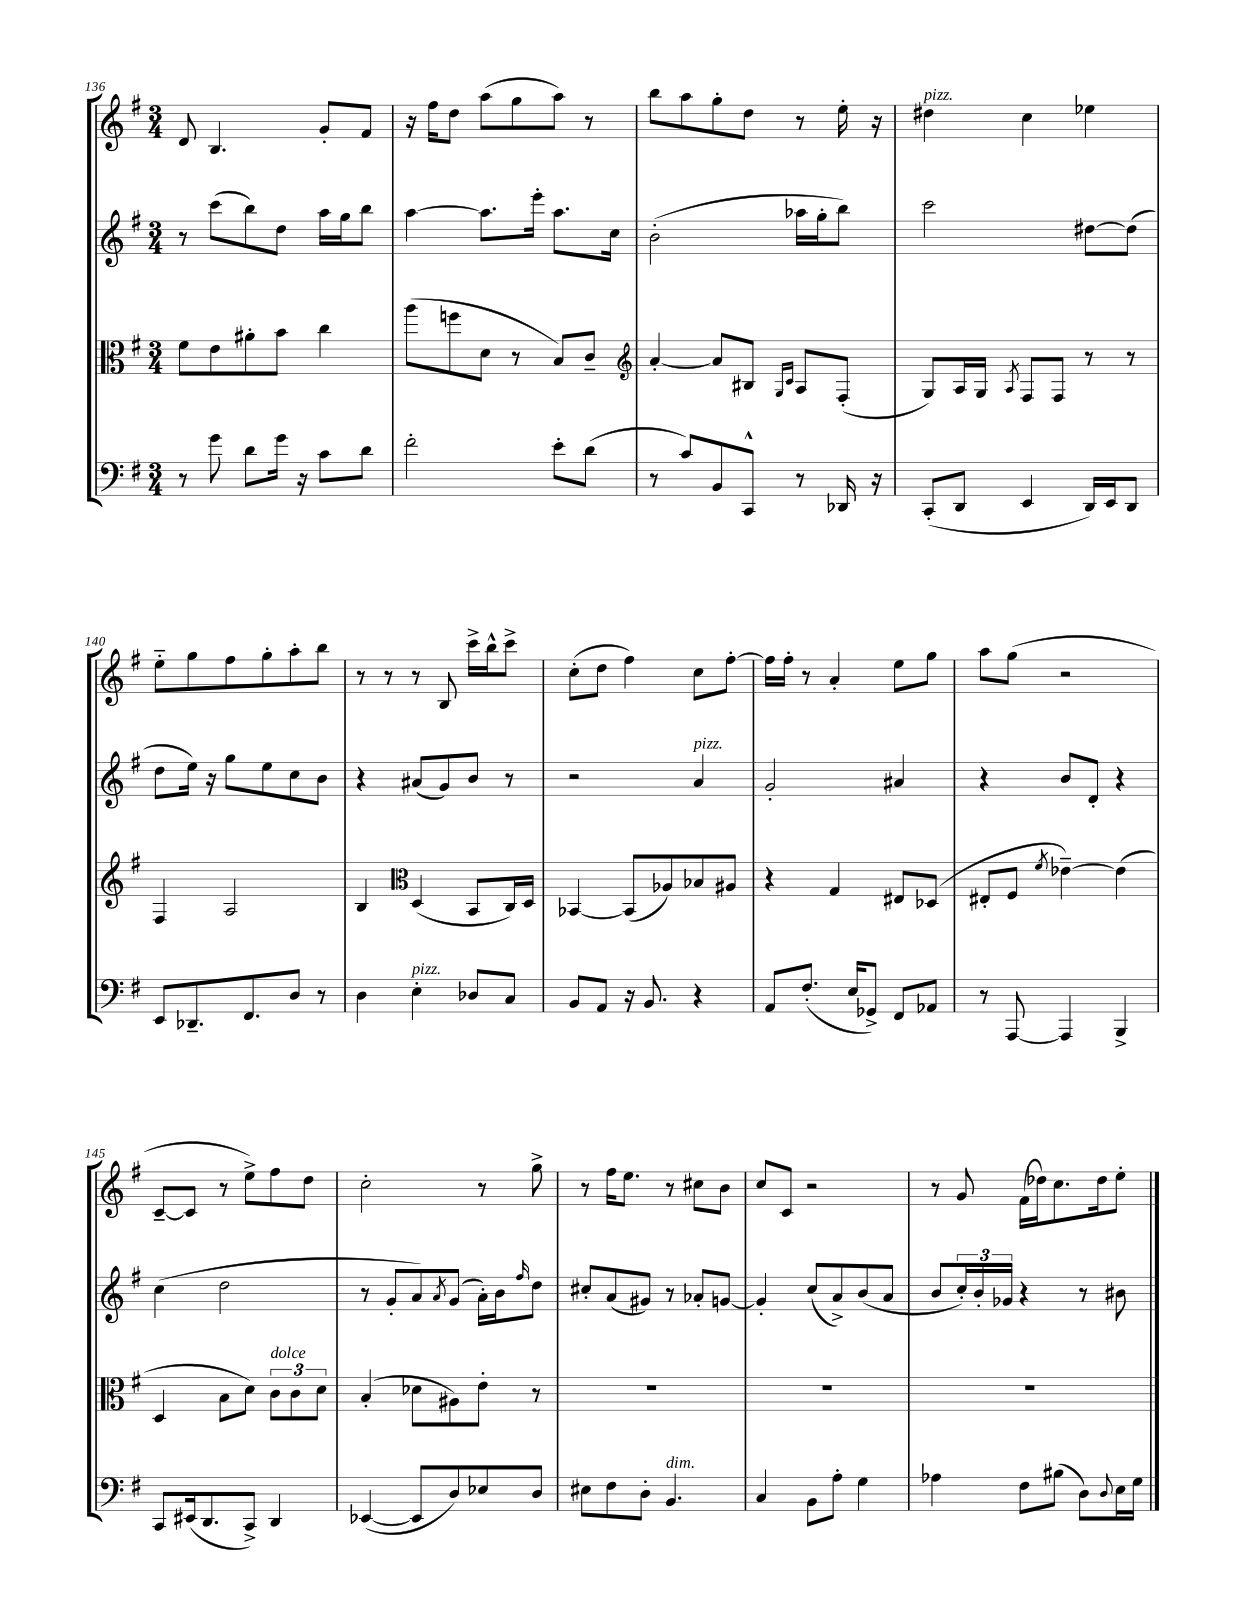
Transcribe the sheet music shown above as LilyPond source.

<<
\new StaffGroup <<
\new Staff = "s0" {
    \clef treble \key g \major \numericTimeSignature \time 3/4
    d'8 b4. g'8-. fis'8 |
    r16 fis''16 d''8 a''8( g''8 a''8) r8 |
    b''8 a''8 g''8-. d''8 r8 e''16-. r16 |
    dis''4^\markup { \italic "pizz." } c''4 ees''4 |
    e''8-_ g''8 fis''8 g''8-. a''8-. b''8 |
    r8 r8 r8 b8 c'''16-> b''16-^ c'''8-> |
    c''8-.( d''8 fis''4) c''8 fis''8~-. |
    fis''16 fis''16-. r8 a'4-. e''8 g''8 |
    a''8 g''8( r2 |
    c'8~-- c'8 r8 e''8->) fis''8 d''8 |
    c''2-. r8 g''8-> |
    r8 fis''16 e''8. r8 cis''8 b'8 |
    c''8 c'8 r2 |
    r8 g'8 fis'16( des''16) c''8. des''16 e''8-. \bar "|." |
}
\new Staff = "s1" {
    \clef treble \key g \major \numericTimeSignature \time 3/4
    r8 c'''8( b''8) d''8 a''16 g''16 b''8 |
    a''4~ a''8. e'''16-. a''8. c''16 |
    b'2-.( aes''16 g''16-. b''8) |
    c'''2 dis''8~ dis''8( |
    d''8 e''16) r16 g''8 e''8 c''8 b'8 |
    r4 ais'8( g'8) b'8 r8 |
    r2 a'4^\markup { \italic "pizz." } |
    g'2-. ais'4 |
    r4 b'8 d'8-. r4 |
    c''4( d''2 |
    r8 g'8-. a'8) \acciaccatura { a'8 } g'8( a'16-.) b'16 \grace { fis''16 } d''8 |
    cis''8-. a'8( gis'8) r8 aes'8-. g'8~ |
    g'4-. c''8( a'8->) b'8( a'8 |
    b'8 \tuplet 3/2 { c''16-.) b'16-. ges'16 } r4 r8 bis'8 \bar "|." |
}
\new Staff = "s2" {
    \clef alto \key g \major \numericTimeSignature \time 3/4
    fis'8 e'8 ais'8-. b'8 c''4 |
    a''8( f''8 d'8 r8 b8) c'8-- |
    \clef treble a'4~-. a'8 bis8 \grace { g16 c'16 } a8 fis8-.( |
    g8) a16 g16 \acciaccatura { a8 } fis8 fis8 r8 r8 |
    fis4 a2 |
    b4 \clef alto d4( b,8 c16) d16 |
    bes,4~ bes,8( aes8) bes8 ais8 |
    r4 g4 eis8 des8( |
    eis8-. fis8 \acciaccatura { fis'8 } ees'4~--) ees'4( |
    d4 b8 d'8) \tuplet 3/2 { c'8^\markup { \italic "dolce" } c'8 d'8 } |
    b4-.( des'8 ais8) e'8-. r8 |
    R2. |
    R2. |
    R2. \bar "|." |
}
\new Staff = "s3" {
    \clef bass \key g \major \numericTimeSignature \time 3/4
    r8 g'8 d'8 g'16 r16 c'8 d'8 |
    fis'2-. e'8-. d'8( |
    r8 c'8) b,8 c,8-^ r8 des,16 r16 |
    c,8-.( d,8 e,4 d,16) e,16 d,8 |
    e,8 des,8.-- fis,8. d8 r8 |
    d4 e4-.^\markup { \italic "pizz." } des8 c8 |
    b,8 a,8 r16 b,8. r4 |
    a,8 fis8.-.( e16 ges,8->) fis,8 aes,8 |
    r8 a,,8~ a,,4 b,,4-> |
    c,8 eis,16( d,8. c,8->) d,4 |
    ees,4~( ees,8 d8) ees8 d8 |
    eis8 fis8 d8-. b,4.^\markup { \italic "dim." } |
    c4 b,8 a8-. g4 |
    aes4 fis8 bis8( d8) \appoggiatura { d8 } e16 g16 \bar "|." |
}
>>
>>
\layout { \context { \Score currentBarNumber = #136 } }
